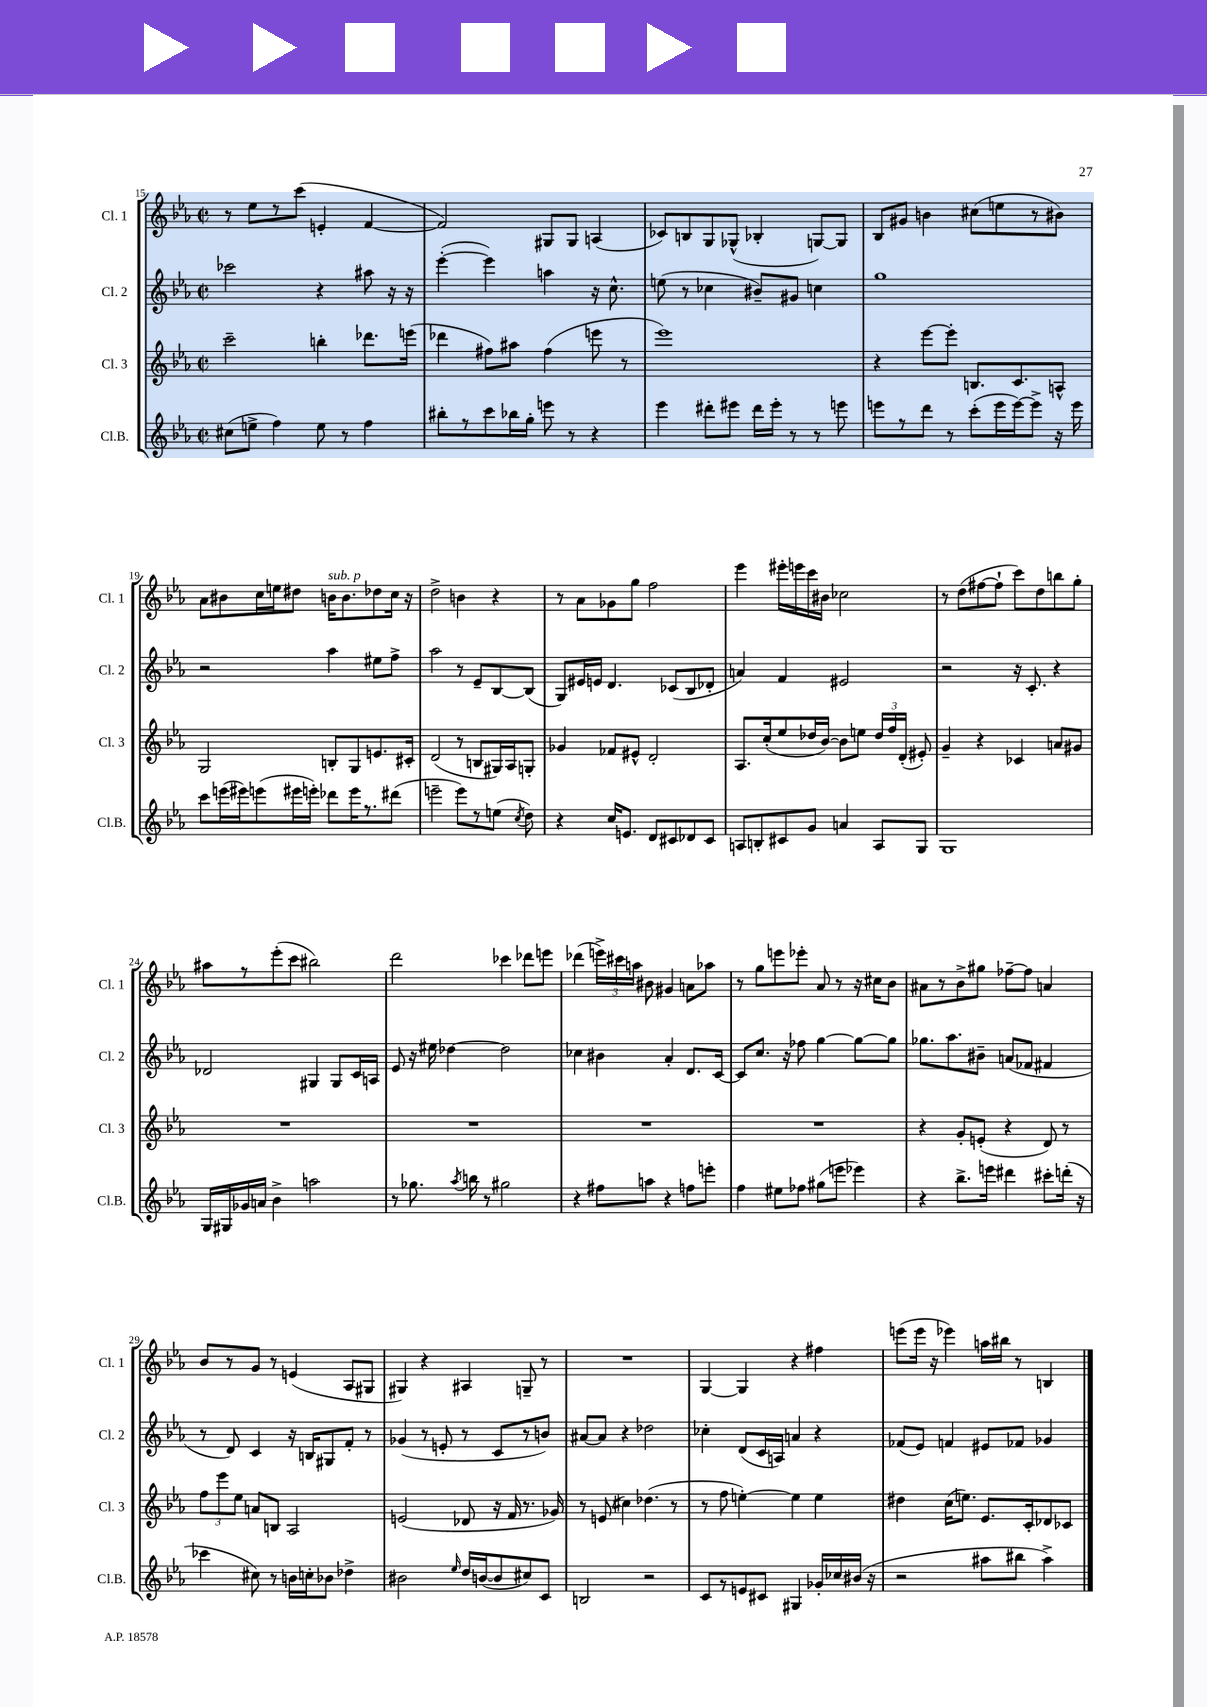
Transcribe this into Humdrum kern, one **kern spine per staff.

**kern	**kern	**kern	**kern
*staff4	*staff3	*staff2	*staff1
*clefG2	*clefG2	*clefG2	*clefG2
*k[b-e-a-]	*k[b-e-a-]	*k[b-e-a-]	*k[b-e-a-]
*M2/2	*M2/2	*M2/2	*M2/2
*met(c|)	*met(c|)	*met(c|)	*met(c|)
(8cc#	2ccc~	2ccc-	8r
8ee^	.	.	8ee-
4ff)	.	.	8r
.	.	.	(8ccc
8ee	4bb'	4r	4e'
8r	.	.	.
4ff	8.ddd-	8aa#	[4f
.	.	16r	.
.	(16eee	16r	.
=	=	=	=
8bb#'	4ddd-	([4eee-'	2f])
8r	.	.	.
8ccc	8ff#)	4eee-])	.
16bb-	8aa#	.	.
16gg'	.	.	.
8eee	(4ff#	4aa	8G#
8r	.	.	8G#
4r	8eee	16r	(4A
.	.	8.cc^^	.
.	8r	.	.
=	=	=	=
4eee-	1eee-)	(8ee	8c-)
.	.	8r	8B
8ddd#'	.	4cc-	8G
8eee#	.	.	(8G-^^
16ddd#	.	8b#~)	4B-'
16eee#'	.	.	.
8r	.	8g#	.
8r	.	4cc	[8G)
8eee	.	.	8G]
=	=	=	=
8eee	4r	1gg	8B-
8r	.	.	8g#
8ddd	[8eee-	.	4b
8r	8eee-']	.	.
(8ccc'	8.B	.	(8cc#
16eee	.	.	8ee
[16eee)	8.c	.	.
8eee^]	.	.	8r
16r	8A^^	.	8b#)
16eee	.	.	.
=	=	=	=
8ccc	2G	2r	8a-
(16eee	.	.	8b#
16eee#)	.	.	.
(8eee	.	.	16cc
.	.	.	16ee
16eee#	.	.	8dd#
16eee')	.	.	.
8ddd-	8B'	4aa-	16b
.	.	.	8.b
16eee	8G	.	.
8.r	.	.	.
.	8.e	8ee#	8dd-
(8ddd#	.	8ff^	16cc
.	16c#'	.	16r
=	=	=	=
2eee~	(2d	2aa-	2dd^
8eee)	8r	8r	4b
8r	8B	8e-~	.
(8ee	16G#)	[8B-	4r
.	16A-	.	.
8qcc	.	.	.
8dd)	8G'	(8B-]	.
=	=	=	=
4r	4g-	8G)	8r
.	.	16e#	8a-
.	.	16e	.
16cc	8f-	4.d	8g-
8.e	.	.	.
.	8e#^^	.	8gg
8d	2d'	.	2ff
8c#	.	(8c-	.
8d-	.	8B-	.
8c#	.	8d-'	.
=	=	=	=
8A	8.A-	4a)	4eee-
8B'	.	.	.
.	(16cc'	.	.
8c#	8ee-	4f	16eee#'
.	.	.	16eee
8g	16dd-	.	16ccc
.	[16b-)	.	16b#
4a	8b-]	2e#	2cc-
.	8ee	.	.
8A	24dd-	.	.
.	24ff	.	.
.	(24d'	.	.
8G	8e#')	.	.
=	=	=	=
1G	4g~	2r	8r
.	.	.	(8dd
.	4r	.	[8ff#
.	.	.	8ff#`]
.	4c-	16r	8ccc)
.	.	8.c'	.
.	.	.	8dd
.	8a	4r	8bb
.	8g#	.	8gg'
=	=	=	=
16G	1r	2d-	8aa#
16G#	.	.	.
16g-	.	.	8r
16a	.	.	.
4b-^	.	.	(8eee-'
.	.	.	8ccc
2aa	.	4G#	2bb#)
.	.	8G#	.
.	.	16c	.
.	.	16A	.
=	=	=	=
8r	1r	8e-	2ddd
8.gg-	.	16r	.
.	.	16ee#	.
.	.	[4dd-	.
8qaa-	.	.	.
16bb	.	.	.
8r	.	.	.
2gg#	.	2dd-]	4ccc-
.	.	.	8ddd-
.	.	.	8eee
=	=	=	=
4r	1r	4cc-	(4ddd-
8ff#	.	4b#	24eee^)
.	.	.	24ccc#
.	.	.	24aa
8aa	.	.	8b#
4r	.	4a-'	4g#
8ff	.	8.d	8a
8eee'	.	.	8aa-
.	.	[16c	.
=	=	=	=
4ff	1r	8c]	8r
.	.	8.cc	8gg
8ee#	.	.	8eee
.	.	16r	.
8ff-	.	8ff-	8eee-'
(8gg#	.	[4gg	8a-
8eee	.	.	8r
4eee-)	.	8gg_	16r
.	.	.	16cc#
.	.	8gg]	8b-
=	=	=	=
4r	4r	8.gg-	8a#
.	.	.	8r
.	.	8.aa-	.
8.bb-^	8g'	.	8b-^
.	(8e'	8b#~	8gg#
16eee	.	.	.
4ddd#	4r	(8a	[8ff-~
.	.	8f-	8ff-]
8ccc#'	8d)	4f#	4a
(16ddd'	8r	.	.
16r	.	.	.
=	=	=	=
4ccc-	12ff	8r	8b-
.	12eee-	.	.
.	.	8d)	8r
.	12ee-	.	.
8cc#)	8a	4c	8g
8r	8B	.	8r
16b	2A-	16r	(4e
16cc'	.	16B	.
8b-	.	8G#	.
4dd-^	.	8f'	8A-
.	.	8r	8G#
=	=	=	=
2b#	(2e	(4g-	4G#)
.	.	8r	4r
.	.	8e'	.
16qqee-	.	.	.
16dd	8d-	8r	4A#
([16b	.	.	.
8b]	16r	8c	.
.	16f	.	.
8cc#)	8.r	8r	8G~
8c	.	8b)	8r
.	16g-)	.	.
=	=	=	=
2B	8r	[8a#	1r
.	(8e	8a#]	.
.	4cc#)	4r	.
2r	(4.dd-	2dd-	.
.	8r	.	.
=	=	=	=
8c	8r	4cc-'	[4G
8r	8ff	.	.
8e	[4ee')	(8d	4G]
8c#	.	16c	.
.	.	16A)	.
4G#	4ee]	4a	4r
16g-'	4ee	4r	4ff#
16cc-	.	.	.
(16b#	.	.	.
16r	.	.	.
=	=	=	=
2r	4dd#	(8f-	(8eee
.	.	8e-)	16eee
.	.	.	16r
.	(16cc	4f	4eee-)
.	8.ee)	.	.
8aa#	8.e-	8e#	16aa
.	.	.	16bb#
8bb#	.	8f-	8r
.	16c'	.	.
4aa#^)	8d-	4g-	4B
.	8c-	.	.
==	==	==	==
*-	*-	*-	*-
